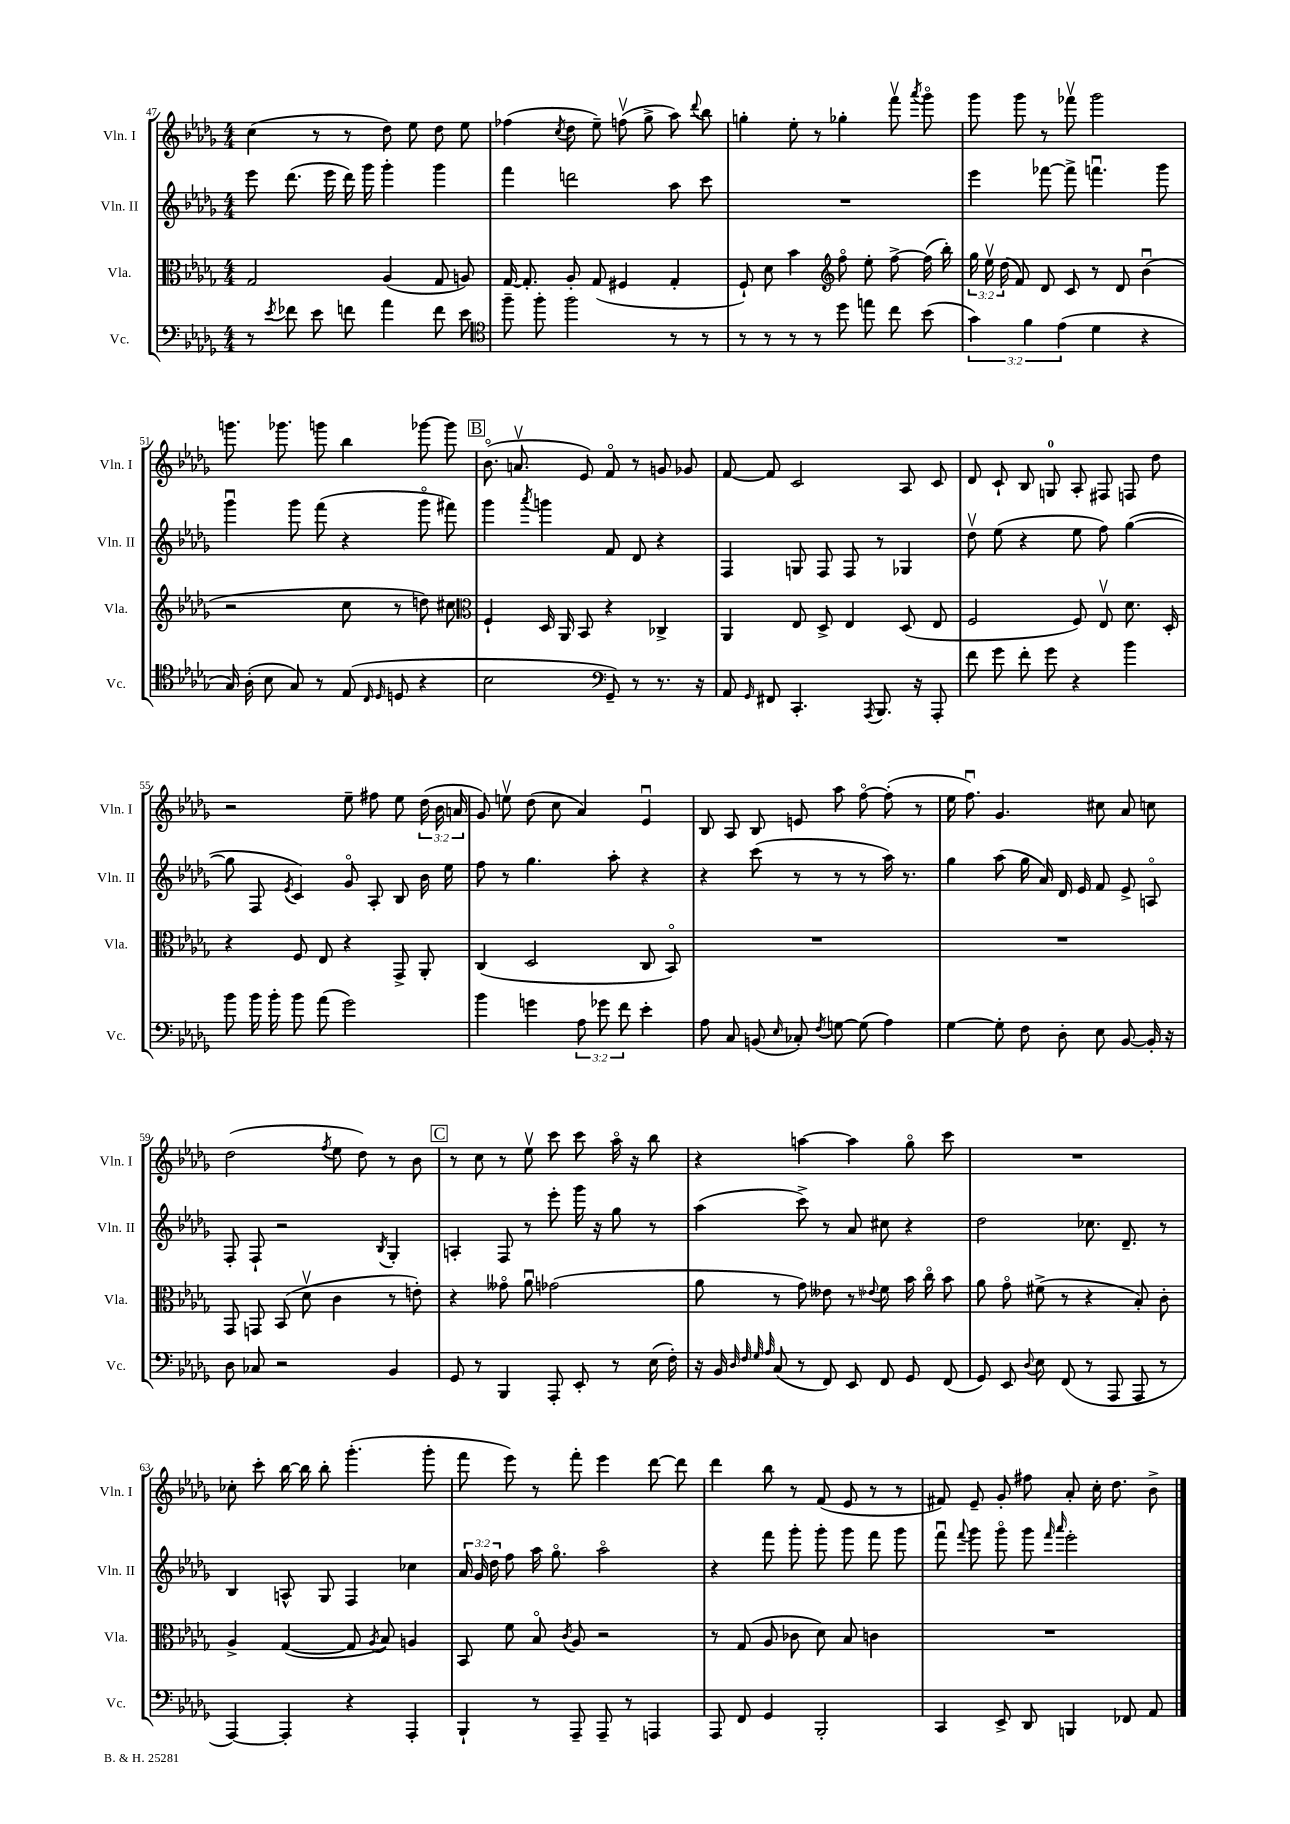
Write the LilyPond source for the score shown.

<<
\new StaffGroup <<
\new Staff = "s0" \with { instrumentName = "Vln. I" shortInstrumentName = "Vln. I" } {
    \clef treble \key des \major \numericTimeSignature \time 4/4 \override Staff.TupletNumber.text = #tuplet-number::calc-fraction-text
    \autoBeamOff c''4( r8 r8 des''8) ees''8 des''8 ees''8 |
    fes''4( \acciaccatura { c''8 } des''8 ees''8--) f''8\upbow( ges''8-> aes''8) \appoggiatura { des'''8 } bes''8 |
    g''4-. ees''8-. r8 ges''4-. f'''8\upbow \acciaccatura { aes'''8 } ges'''8\flageolet |
    ges'''8 ges'''8 r8 fes'''8\upbow ges'''2 |
    g'''8. ges'''8. g'''8 bes''4 ges'''8~ ges'''8 |
    \mark \markup { \box "B" } bes'8.\flageolet( a'8.\upbow ees'8) f'8\flageolet r8 g'8 ges'8 |
    f'8~ f'8 c'2 aes8 c'8 |
    des'8 c'8-! bes8 g8-0 aes8-. fis8 f8 des''8 |
    r2 ees''8-- fis''8 ees''8 \tuplet 3/2 { des''16( bes'16 a'16 } |
    ges'8) e''8\upbow des''8( c''8 aes'4) ees'4\downbow |
    bes8 aes8 bes8 e'8 aes''8 f''8~\flageolet f''8-.( r8 |
    ees''16 f''8.\downbow) ges'4. cis''8 aes'8 c''8 |
    des''2( \acciaccatura { f''8 } ees''8 des''8) r8 bes'8 |
    \mark \markup { \box "C" } r8 c''8 r8 ees''8\upbow c'''8 c'''8 aes''16\flageolet r16 bes''8 |
    r4 a''4~ a''4 ges''8\flageolet c'''8 |
    R1 |
    ces''8-. c'''8-. bes''16~ bes''16 bes''8-. ges'''4.-.( ges'''8-. |
    f'''8 ees'''8) r8 f'''8-. ees'''4 des'''8~ des'''8 |
    des'''4 bes''8 r8 f'8( ees'8 r8 r8 |
    fis'8) ees'8-- ges'8-. fis''8 aes'8-. c''16-. des''8. bes'8-> \bar "|." |
}
\new Staff = "s1" \with { instrumentName = "Vln. II" shortInstrumentName = "Vln. II" } {
    \clef treble \key des \major \numericTimeSignature \time 4/4 \override Staff.TupletNumber.text = #tuplet-number::calc-fraction-text
    \autoBeamOff ees'''8 des'''8.( ees'''16 des'''16) ges'''16 ges'''4-. ges'''4 |
    f'''4 d'''2 aes''8 c'''8 |
    R1 |
    ees'''4 fes'''8~ fes'''8-> f'''4.\downbow ges'''8 |
    ges'''4\downbow ges'''8 f'''8( r4 ges'''8\flageolet fis'''8) |
    \mark \markup { \box "B" } ges'''4 \acciaccatura { aes'''8 } g'''4 f'8 des'8 r4 |
    f4 g8 f8 f8 r8 ges4 |
    des''8\upbow ees''8( r4 ees''8 f''8) ges''4~( |
    ges''8 f8 \acciaccatura { ees'8 } c'4) ges'8\flageolet aes8-. bes8 bes'16 ees''16 |
    f''8 r8 ges''4. aes''8-. r4 |
    r4 c'''8( r8 r8 r8 aes''16) r8. |
    ges''4 aes''8( ges''16 aes'16) des'16 ees'16 f'8 ees'8-> a8\flageolet |
    f8-. f8-! r2 \acciaccatura { bes8 } ges4-. |
    \mark \markup { \box "C" } a4-. f8 r8 ees'''8-. ges'''16 r16 ges''8 r8 |
    aes''4( c'''8->) r8 aes'8 cis''8 r4 |
    des''2 ces''8. des'8.-- r8 |
    bes4 a8-^ ges8 f4 ces''4 |
    \tuplet 3/2 { aes'16 ges'16 des''16 } f''8 aes''16 ges''8.\flageolet aes''2\flageolet |
    r4 f'''8 ges'''8-. ges'''8-. ges'''8 f'''8 ges'''8 |
    f'''8\downbow \appoggiatura { f'''8 } ges'''8 ges'''8\flageolet ges'''8 \grace { f'''16 aes'''16 } ees'''2-. \bar "|." |
}
\new Staff = "s2" \with { instrumentName = "Vla." shortInstrumentName = "Vla." } {
    \clef alto \key des \major \numericTimeSignature \time 4/4 \override Staff.TupletNumber.text = #tuplet-number::calc-fraction-text
    \autoBeamOff ges2 aes4( ges8 a8) |
    ges16~ ges8.-. aes8-. ges8( fis4 ges4-. |
    f8-!) des'8 bes'4 \clef treble f''8\flageolet ees''8-. f''8~-> f''16( bes''16-.) |
    \tuplet 3/2 { ges''16 ees''16\upbow des''16( } f'8) des'8 c'8 r8 des'8 bes'4\downbow( |
    r2 c''8 r8 d''8) cis''8 |
    \mark \markup { \box "B" } \clef alto f4-! des16 aes,16 bes,8 r4 ces4-> |
    aes,4 ees8 des8-> ees4 des8( ees8 |
    f2 f8) ees8\upbow des'8. des16-. |
    r4 f8 ees8 r4 ges,8-> aes,8-. |
    c4( des2 c8 bes,8\flageolet) |
    R1 |
    R1 |
    ges,8 g,8 bes,8( des'8\upbow c'4 r8 e'8-.) |
    \mark \markup { \box "C" } r4 geses'8\flageolet aes'8\downbow ges'2( |
    aes'8 r8 ges'8) eeses'8 r8 \appoggiatura { ees'8 } f'8 bes'16 c''16\flageolet bes'8 |
    aes'8 ges'8\flageolet fis'8->( r8 r4 bes8-.) c'8-. |
    aes4-> ges4~( ges8 \acciaccatura { aes8 } bes8) a4 |
    bes,8 f'8 bes8\flageolet \acciaccatura { c'8 } aes8 r2 |
    r8 ges8( aes8 ces'8 des'8) bes8 c'4 |
    R1 \bar "|." |
}
\new Staff = "s3" \with { instrumentName = "Vc." shortInstrumentName = "Vc." } {
    \clef bass \key des \major \numericTimeSignature \time 4/4 \override Staff.TupletNumber.text = #tuplet-number::calc-fraction-text
    \autoBeamOff r8 \acciaccatura { ees'8 } fes'8 ees'8 f'8 aes'4 f'8 ees'8 |
    \clef tenor f''8-- f''8-. f''2 r8 r8 |
    r8 r8 r8 r8 des''8 e''8 c''8 bes'8( |
    \tuplet 3/2 { ges'4) f'4 ees'4( } des'4 r4 |
    ges16) aes16-.( bes8 ges8) r8 ees8( \grace { c16 des16 } d8 r4 |
    \mark \markup { \box "B" } bes2 \clef bass ges,8--) r8 r8. r16 |
    aes,8 \grace { ges,16 } fis,8 c,4.-. \acciaccatura { aes,,8 } bes,,8. r16 aes,,8-. |
    f'8 ges'8 f'8-. ges'8 r4 bes'4 |
    bes'8 bes'16 bes'16-. bes'8 aes'8( ges'2) |
    bes'4 g'4 \tuplet 3/2 { aes8 ges'8 f'8 } ees'4-. |
    aes8 c8 b,8( \grace { ees16 } ces8-.) \acciaccatura { f8 } g8~ g8( aes4) |
    ges4~ ges8-. f8 des8-. ees8 bes,8~ bes,16-. r16 |
    des8 ces8 r2 bes,4 |
    \mark \markup { \box "C" } ges,8 r8 bes,,4 aes,,8-. ees,8-. r8 ees16( f16-.) |
    r16 bes,16 \grace { des32 f32 ges32 aes32 } c8( r8 f,8) ees,8 f,8 ges,8 f,8( |
    ges,8) ees,8 \appoggiatura { des8 } ees8 f,8( r8 aes,,8 aes,,8 r8 |
    aes,,4~) aes,,4-. r4 aes,,4-. |
    bes,,4-! r8 aes,,8-- aes,,8-- r8 a,,4 |
    aes,,8 f,8 ges,4 bes,,2-. |
    c,4 ees,8-> des,8 b,,4 fes,8 aes,8 \bar "|." |
}
>>
>>
\layout { \context { \Score currentBarNumber = #47 } }
